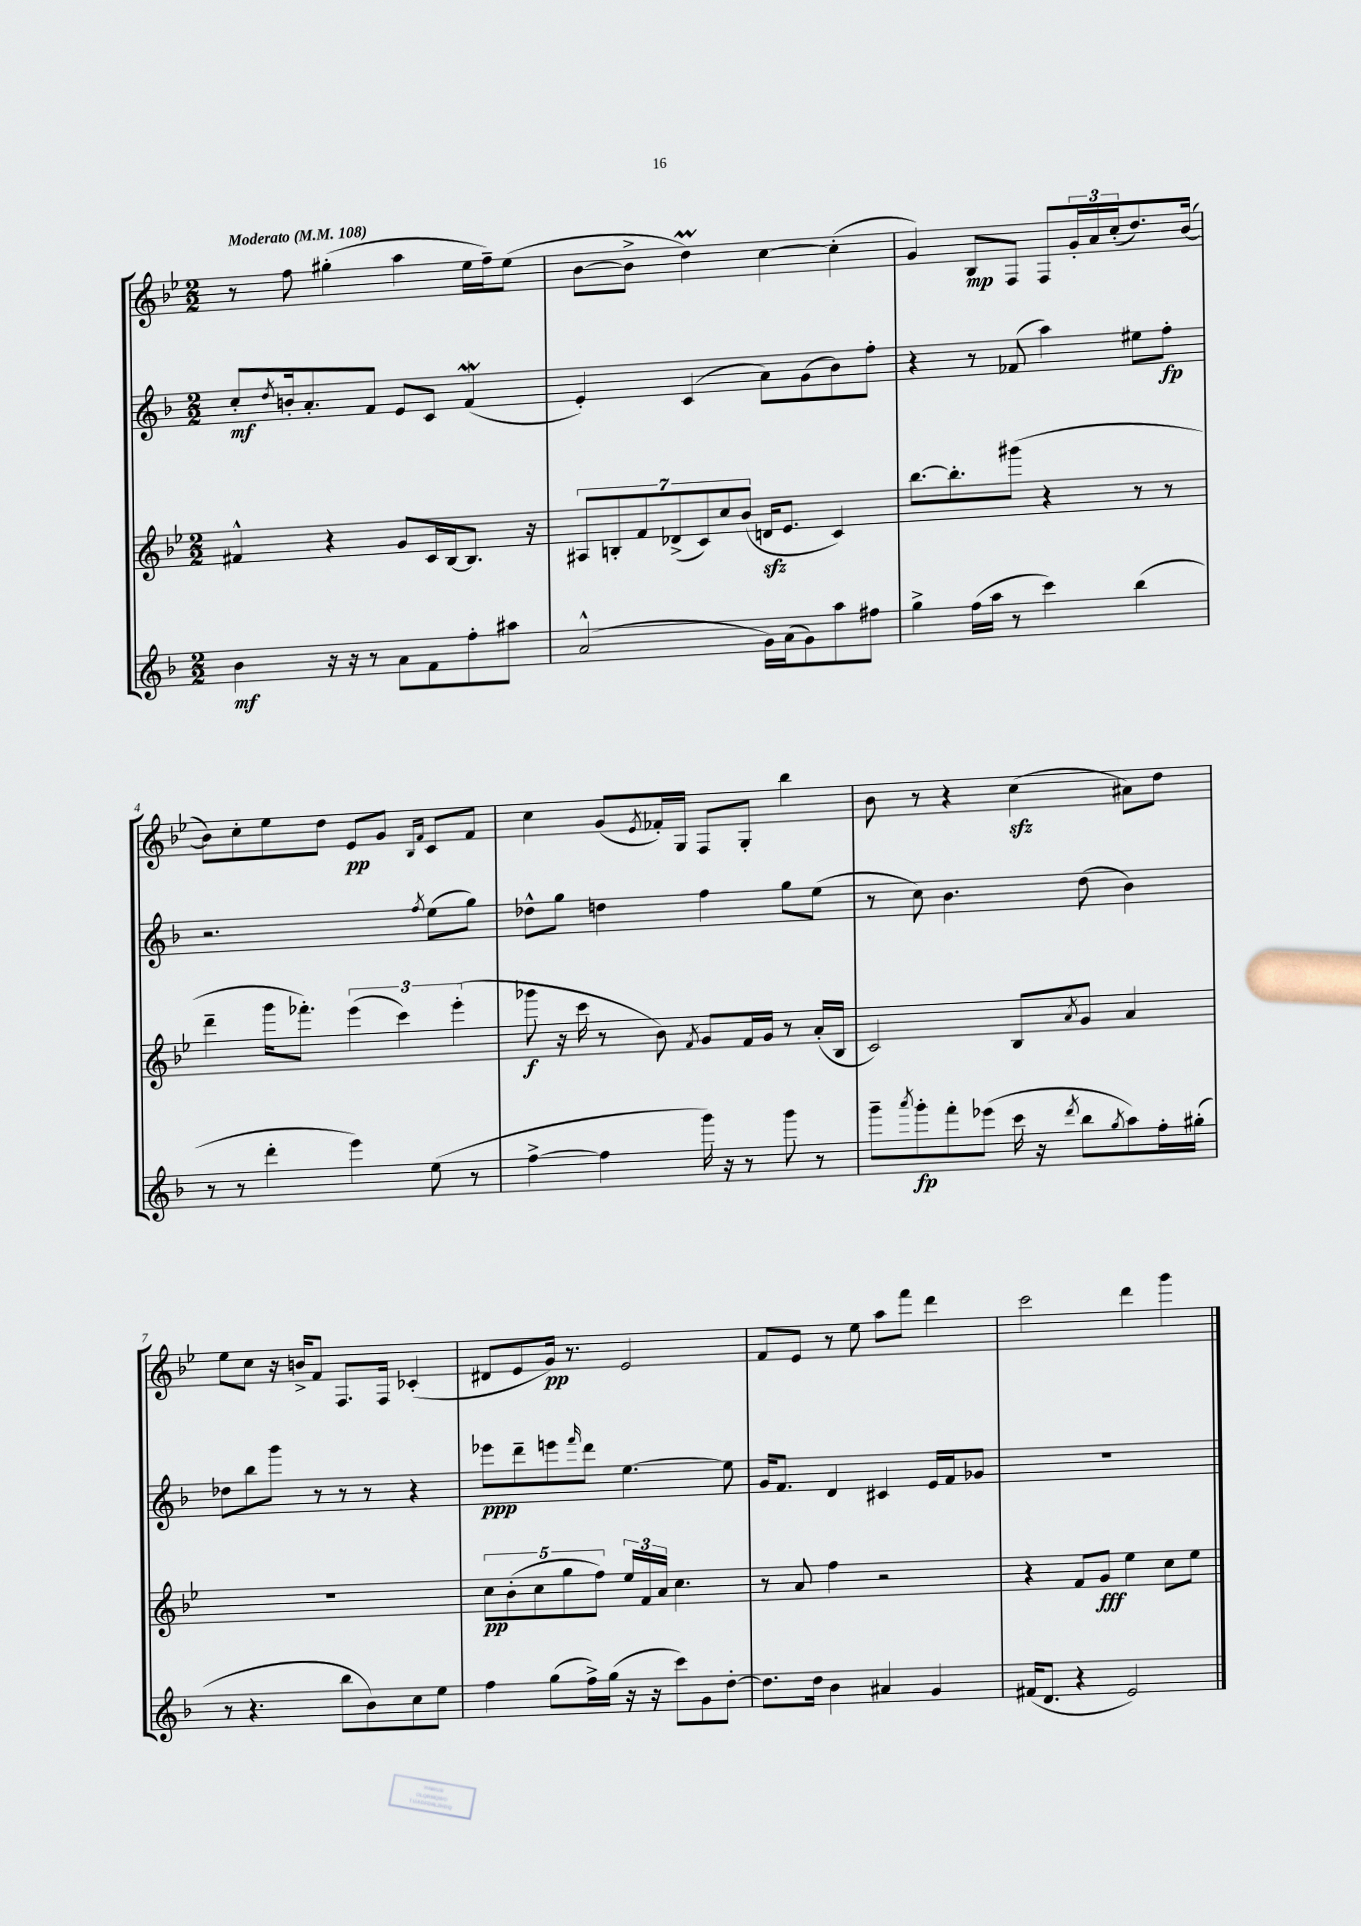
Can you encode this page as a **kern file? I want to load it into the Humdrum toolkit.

**kern	**kern	**kern	**kern
*staff4	*staff3	*staff2	*staff1
*clefG2	*clefG2	*clefG2	*clefG2
*k[b-]	*k[b-e-]	*k[b-]	*k[b-e-]
*M2/2	*M2/2	*M2/2	*M2/2
*MM108	*MM108	*MM108	*MM108
4b-\	4f#^^/	8cc'/L	8r
.	.	8qdd/	.
.	.	16b'/k	8ff\
.	.	8.a'/	.
16r	4r	.	(4gg#'\
16r	.	.	.
8r	.	8f/J	.
8a\L	8g/L	8e/L	4aa\
8f\	16c/L	8c/J	.
.	[16B-/J	.	.
8ff'\	8.B-/]J	(4f/	16ee-\LL
.	.	.	16ff~\J)
8aa#\J	.	.	(8ee-\J
.	16r	.	.
=	=	=	=
(2a^^/	14A#/L	4e'/)	[8b-\L
.	14B'/	.	.
.	.	.	8b-^\]J
.	14f/	.	.
.	(14d-^/	.	.
.	.	(4c/	4dd\)
.	14c/)	.	.
.	14cc/	.	.
.	(14b-/J	.	.
16g\LL)	16d/LK	8a\L)	[4cc\
(16a\J	8.e-/J	.	.
8g\)	.	(8g\	.
8aa\	4c/)	8b-\)	(4cc'\]
8ff#\J	.	8ff'\J	.
=	=	=	=
4gg^\	[8.bb-\L	4r	4g/)
.	8.bb-'\]	.	.
(16ff\LL	.	8r	8B-/L
16aa\JJ	.	.	.
8r	(8ggg#\J	(8f-/	8F/J
4ccc\)	4r	4aa\)	8F/L
.	.	.	24g'/L
.	.	.	24a/
.	.	.	(24cc'/J
(4bb-\	8r	8ee#\L	8.dd/)
.	8r	8ff'\J	.
.	.	.	([16b-/Jk
=	=	=	=
8r	4ddd~\	2.r	8b-\]L)
8r	.	.	8cc'\
4ddd'\	16ggg\LK	.	8ee-\
.	8.fff-'\J)	.	.
.	.	.	8dd\J
4eee\)	(6eee-\	.	8e-/L
.	.	.	8g/J
.	6ccc\)	.	.
.	.	.	16qqB-/LL
.	.	8qff/	16qqf/JJ
(8ee\	.	(8ee\L	8c/L
.	(6eee-'\	.	.
8r	.	8gg\J)	8f/J
=	=	=	=
[4ff^\	8ggg-\	8dd-^^\L	4cc\
.	16r	8gg\J	.
.	16ccc\	.	.
4ff\]	8r	4dd\	(8g/L
.	.	.	8qe-/
.	8b-\)	.	16f-'/L)
.	.	.	16G/JJ
.	8qf/	.	.
16ggg\)	8g/L	4ff\	8F/L
16r	.	.	.
8r	16f/L	.	8G'/J
.	16g/JJ	.	.
8ggg\	8r	8gg\L	4bb-\
8r	(16a'/LL	(8ee\J	.
.	16B-/JJ	.	.
=	=	=	=
8ggg~\L	2c/)	8r	8b-\
8qaaa/	.	.	.
8ggg'\	.	8cc\)	8r
8fff'\	.	4.b-\	4r
(8eee-\J	.	.	.
16ccc\	8B-/L	.	(4cc\
16r	.	.	.
8qddd/	8qa/	.	.
8bb-\L	8g/J	(8dd\	.
8qgg/	.	.	.
8aa\)	4a/	4b-\)	8a#\L)
16ff'\L	.	.	8dd\J
(16gg#'\JJ	.	.	.
=	=	=	=
8r	1r	8dd-\L	8ee-\L
4.r	.	8bb-\	8cc\J
.	.	8ggg\J	16r
.	.	.	16b^/LK
.	.	8r	8f/J
8bb-\L	.	8r	8.F/L
8b-\)	.	8r	.
.	.	.	16F/Jk
8cc\	.	4r	(4c-'/
8ee\J	.	.	.
=	=	=	=
4ff\	10cc\L	8eee-\L	8d#/L
.	(10b-'\	.	.
.	.	8ddd~\	8e-/
.	10cc\	.	.
(8gg\L	.	8eee\	16g/Jk)
.	10gg\	.	.
.	.	.	8.r
.	.	16qqfff/	.
16ff^\L)	.	8ddd\J	.
.	10ff\J)	.	.
(16gg\JJ	.	.	.
16r	24ee-/LL	[4.ee\	2e-/
.	24f/	.	.
16r	.	.	.
.	24a/JJ	.	.
8ccc\L)	4.cc\	.	.
8g\	.	.	.
[8dd'\J	.	8ee\]	.
=	=	=	=
8.dd\]L	8r	16g/LK	8f/L
.	.	8.f/J	.
.	8a/	.	8e-/J
16dd\Jk	.	.	.
4b-\	4ff\	4d/	8r
.	.	.	8ee-\
4a#/	2r	4c#/	8aa\L
.	.	.	8fff\J
4g/	.	16e/LL	4ddd\
.	.	16f/J	.
.	.	8g-/J	.
=	=	=	=
(16f#/LK	4r	1r	2ccc\
8.d/J	.	.	.
4r	8f/L	.	.
.	8g/J	.	.
2e/)	4ee-\	.	4ddd\
.	8cc\L	.	4ggg\
.	8ee-\J	.	.
==	==	==	==
*-	*-	*-	*-
